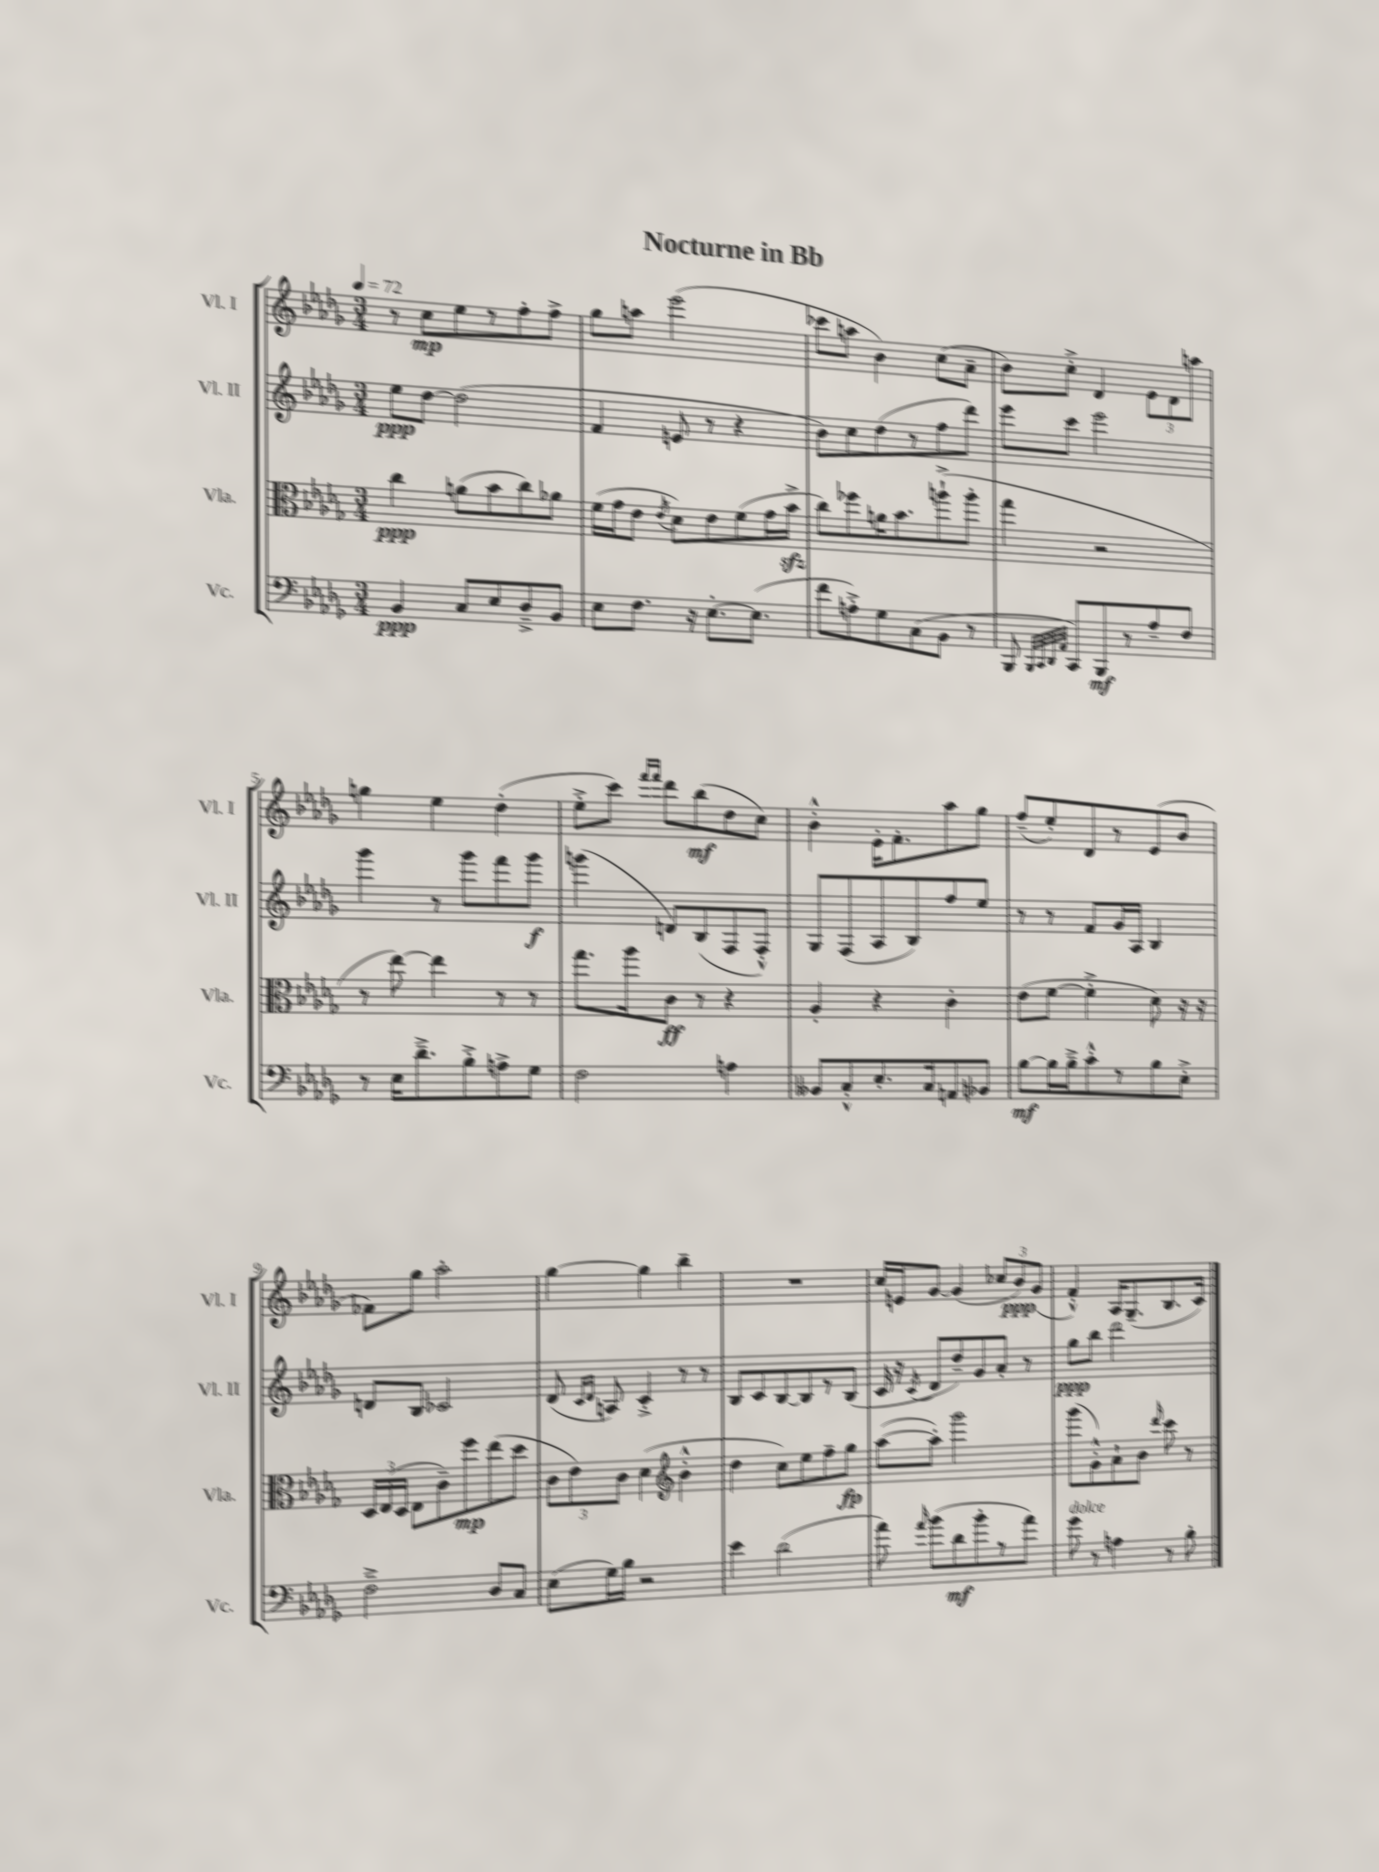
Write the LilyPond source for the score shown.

\header { title = "Nocturne in Bb" }
<<
\new StaffGroup <<
\new Staff = "s0" \with { instrumentName = "Vl. I" shortInstrumentName = "Vl. I" } {
    \clef treble \key des \major \numericTimeSignature \time 3/4 \tempo 4 = 72
    \autoBeamOff r8 c''8[\mp ees''8 r8 f''8-. f''8]-> |
    ges''8[ a''8] ees'''2( |
    ces'''8[ a''8] bes'4) c''8[( aes'8]-- |
    bes'8[) c''8]-.-> des'4 \tuplet 3/2 { ees'8[ des'8 a''8] } |
    g''4 ees''4 des''4-.( |
    ees''8[-.-> c'''8]) \grace { f'''16[ f'''16] } des'''8[ bes''8\mf( des''8 c''8]) |
    bes'4-.-^ ees'16[-. f'8.-. aes''8 ges''8] |
    f''8[--( ees''8-.) des'8 r8 ees'8( bes'8] |
    fes'8[) ges''8] aes''2-. |
    ges''4~ ges''4 bes''4-- |
    R2. |
    c''16[ e'16 ges'8]~ ges'4( \tuplet 3/2 { ces''8[ bes'8\ppp) ges'8]( } |
    f'4-.-^) aes16[ ges8.--( bes8. c'16]) \bar "|." |
}
\new Staff = "s1" \with { instrumentName = "Vl. II" shortInstrumentName = "Vl. II" } {
    \clef treble \key des \major \numericTimeSignature \time 3/4
    \autoBeamOff ees''8[\ppp des''8]~ des''2( |
    f'4 e'8 r8 r4 |
    bes'8[) c''8 des''8( r8 f''8 des'''8]) |
    ees'''8[ c'''8] ees'''2 |
    ges'''4 r8 ges'''8[ f'''8 ges'''8]\f |
    g'''4( d'8[) bes8( f8 f8]-.-^) |
    ges8[ f8( aes8 bes8) f''8 ees''8] |
    r8 r8 f'8[ ges'16 aes16] bes4 |
    d'8[ bes8] ces'2 |
    des'8( \grace { c'16[ des'16] } a8) c'4-.-> r8 r8 |
    bes8[ c'8 bes8~ bes8 r8 bes8]( |
    c'16 r16 \acciaccatura { c'8 } des'8[ des''8--) ges'8 aes'8]-. r8 |
    ges''8[\ppp bes''8] des'''2 \bar "|." |
}
\new Staff = "s2" \with { instrumentName = "Vla." shortInstrumentName = "Vla." } {
    \clef alto \key des \major \numericTimeSignature \time 3/4
    \autoBeamOff c''4\ppp a'8[( bes'8 c''8) aes'8] |
    f'16[( ges'16 ees'8] \acciaccatura { ees'8 } des'8[) ees'8 f'8( ges'16 bes'16]->\sfz |
    c''8[) fes''8 a'16 bes'8. a''8-!->( a''8]-. |
    ges''4 r2 |
    r8 ees''8~) ees''4 r8 r8 |
    ges''8.[ aes''16 c'8]\ff r8 r4 |
    aes4-. r4 c'4-. |
    ees'8[( f'8]~ f'4-.-> des'8) r16 r16 |
    \tuplet 3/2 { des16[ ees16( des16] } ees8[ c'8--) f''8\mp ees''8( des''8] |
    \tuplet 3/2 { c'8[ ees'8) c'8] } des'4( \clef treble bes'4-.-^ |
    des''4 c''8[) ees''8 f''8-- ges''8]\fp |
    aes''8[~( aes''8]-.) ges'''2 |
    ges'''8[( ges'8-.-^) aes'8-! bes'8] \grace { des'''16 } c'''8 r8 \bar "|." |
}
\new Staff = "s3" \with { instrumentName = "Vc." shortInstrumentName = "Vc." } {
    \clef bass \key des \major \numericTimeSignature \time 3/4
    \autoBeamOff bes,4\ppp c8[ ees8 des8---> bes,8] |
    ees8[ f8.] r16 ees8.[~-. ees8.]( |
    f'8[ a8-.->) ges8 c8( bes,8] r8 |
    bes,,8 \grace { bes,,32[ c,32 des,32 aes,32] } c,8[) bes,,8\mf r8 aes8-- f8] |
    r8 ees16[ des'8.---> bes8-.-> a8-> ges8] |
    f2 a4 |
    beses,8[ c8-.-^ ees8.-. c16 a,8 bes,8] |
    bes8[~\mf bes16 bes16---> c'8-.-^ r8 bes8 ees8]-.-> |
    f2---> des8[ c8] |
    ees8[( ges16) bes16] r2 |
    ees'4 des'2( |
    aes'8) \grace { aes'16 } bes'8[( des'8\mf bes'8-. r8 aes'8]) |
    ges'8^\markup { \italic "dolce" } r8 a4 r8 bes8-. \bar "|." |
}
>>
>>
